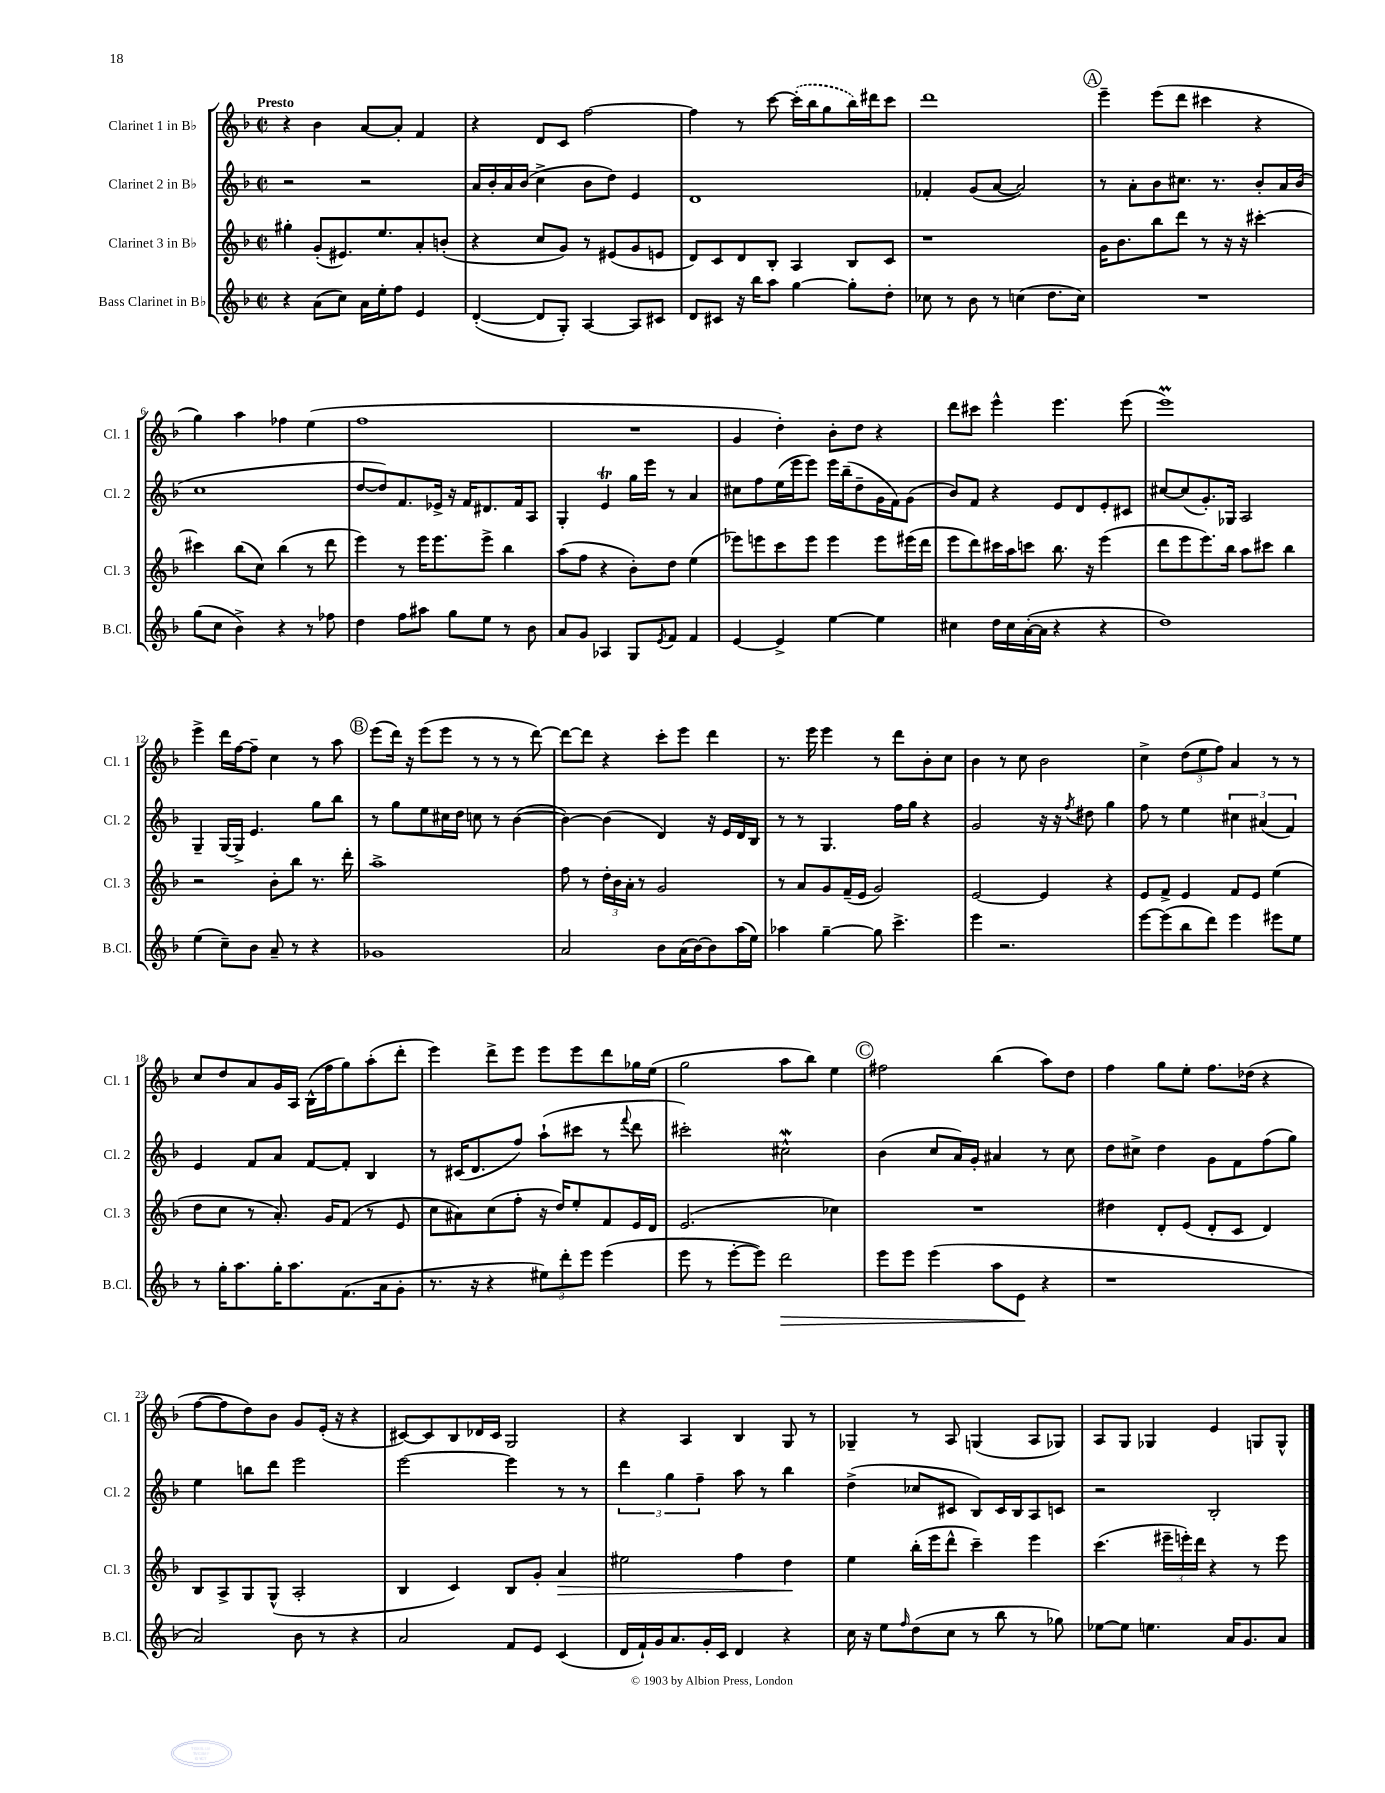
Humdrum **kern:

**kern	**dynam	**kern	**dynam	**kern	**kern
*part4	*part4	*part3	*part3	*part2	*part1
*staff4	*staff4	*staff3	*staff3	*staff2	*staff1
*I"Bass Clarinet in B♭	*	*I"Clarinet 3 in B♭	*	*I"Clarinet 2 in B♭	*I"Clarinet 1 in B♭
*I'B.Cl.	*	*I'Cl. 3	*	*I'Cl. 2	*I'Cl. 1
*clefG2	*	*clefG2	*	*clefG2	*clefG2
*k[b-]	*	*k[b-]	*	*k[b-]	*k[b-]
*M2/2	*	*M2/2	*	*M2/2	*M2/2
*met(c|)	*	*met(c|)	*	*met(c|)	*met(c|)
=1	=1	=1	=1	=1	=1
!	!	!	!	!	!LO:TX:a:B:t=Presto
4r	.	4gg#X'\	.	2r	4r
(8a\L	.	(8g'/L	.	.	4b-\
8cc\J)	.	8.e#X/)	.	.	.
16a\LL	.	.	.	2r	[8a/L
16ee'\J	.	8.ee/	.	.	.
8ff\J	.	.	.	.	8a'/J]
4e/	.	8a'/	.	.	4f/
.	.	(8bn'/J	.	.	.
=2	=2	=2	=2	=2	=2
([4d'/	.	4r	.	16a/LL	4r
.	.	.	.	16b-'/	.
.	.	.	.	16a/	.
.	.	.	.	(16b-/JJ	.
8d/L]	.	8cc/L	.	4cc^\	8d/L
8G'/J)	.	8g/J)	.	.	8c/J
[4A/	.	8r	.	8b-\L	[2ff\
.	.	(8e#X/L	.	8dd\J)	.
8A/L]	.	8g/	.	4e/	.
8c#X/J	.	8en/J	.	.	.
=3	=3	=3	=3	=3	=3
8d/L	.	8d/L)	.	1d	4ff\]
8c#X/J	.	8c/	.	.	.
16r	.	8d/	.	.	8r
16bb-\KL	.	.	.	.	.
8aa\J	.	8B-'/J	.	.	[8ccc\
[4gg\	.	4A/	.	.	(16ccc'\LL]
.	.	.	.	.	16bb-\J
.	.	.	.	.	8gg\
8gg'\L]	.	8B-/L	.	.	16bb-\L)
.	.	.	.	.	16ddd#X\J
8dd'\J	.	8c/J	.	.	8ccc\J
=4	=4	=4	=4	=4	=4
8cc-X\	.	1r	.	4f-X'/	1ddd
8r	.	.	.	.	.
8b-\	.	.	.	(8g/L	.
8r	.	.	.	[8a/J	.
(4ccn\	.	.	.	2a/])	.
8.dd\L	.	.	.	.	.
16cc\Jk)	.	.	.	.	.
!!LO:REH:place=s1:t=A
=5	=5	=5	=5	=5	=5
1r	.	16g\KL	.	8r	4eee~\
.	.	8.b-\	.	.	.
.	.	.	.	8a'\L	.
.	.	8bb-\	.	8b-\	(8eee\L
.	.	8ddd\J	.	8.cc#X\J	8ddd\J
.	.	8r	.	.	4ccc#X\
.	.	.	.	8.r	.
.	.	16r	.	.	.
.	.	16r	.	.	.
.	.	[4ccc#X'\	.	8b-'/L	4r
.	.	.	.	16a/L	.
.	.	.	.	(16b-/JJ	.
!!LO:LB:g=z
=6	=6	=6	=6	=6	=6
(8gg\L	.	4ccc#X\]	.	1cc	4gg\)
8cc\J	.	.	.	.	.
4b-^\)	.	(8bb-\L	.	.	4aa\
.	.	8cc\J)	.	.	.
4r	.	(4bb-\	.	.	4ff-X\
8r	.	8r	.	.	(4ee\
8ff-X\	.	8ddd\	.	.	.
=7	=7	=7	=7	=7	=7
4dd\	.	4eee\)	.	[8dd/L	1ff
.	.	.	.	8dd/])	.
8ff\L	.	8r	.	8.f/	.
8aa#X\J	.	16eee\KL	.	.	.
.	.	8.eee\	.	16e-X^/Jk	.
8gg\L	.	.	.	16r	.
.	.	.	.	16f/KL	.
8ee\J	.	8eee^\J	.	8.d#X/	.
8r	.	4bb-\	.	.	.
.	.	.	.	16f/k	.
8b-\	.	.	.	8A/J	.
=8	=8	=8	=8	=8	=8
8a/L	.	(8aa\L	.	4G'/	1r
8g/J	.	8ff\J	.	.	.
4A-X/	.	4r	.	4et/	.
8G/L	.	8b-'\L)	.	16gg\LL	.
.	.	.	.	16eee\JJ	.
8qe/	.	.	.	.	.
8f/J	.	8dd\J	.	8r	.
4f/	.	(4ee\	.	4a/	.
=9	=9	=9	=9	=9	=9
[4e/	.	8eee-X\L)	.	8cc#X\L	4g/
.	.	8eeen\	.	8ff\	.
4e^/]	.	8ccc\	.	(16ee\L	4dd'\)
.	.	.	.	16eee\J	.
.	.	8eee\J	.	8eee\J)	.
[4ee\	.	4eee\	.	16eee\LL	8b-'\L
.	.	.	.	(16bb-~\J	.
.	.	.	.	8dd~\	8dd\J
4ee\]	.	8eee\L	.	16g\L	4r
.	.	.	.	16f\J)	.
.	.	(16eee#X\L	.	(8g\J	.
.	.	16ddd\JJ	.	.	.
=10	=10	=10	=10	=10	=10
4cc#X\	.	8eee\L	.	8b-/L)	8ddd\L
.	.	8ddd\)	.	8f/J	8ccc#X\J
16dd\LL	.	16ccc#X\L	.	4r	4eee^^\
16cc#\	.	16aa\J	.	.	.
([16a'\	.	8cccn\J	.	.	.
16a\JJ]	.	.	.	.	.
4r	.	8.bb-\	.	8e/L	4.eee\
.	.	.	.	8d/	.
.	.	16r	.	.	.
4r	.	(4eee\	.	8e'/	.
.	.	.	.	8c#X/J	(8eee\
=11	=11	=11	=11	=11	=11
1dd)	.	8ddd\L	.	[8cc#X/L	1eeem)
.	.	8eee\	.	(8cc#/]	.
.	.	8.eee\)	.	8.g'/)	.
.	.	16bb-\Jk	.	16G-X/Jk	.
.	.	8aa\L	.	2A/	.
.	.	8ccc#X\J	.	.	.
.	.	4bb-\	.	.	.
!!LO:LB:g=z
=12	=12	=12	=12	=12	=12
(4ee\	.	2r	.	4G~/	4eee^\
8cc~\L)	.	.	.	[16G/LL	16ddd\LL
.	.	.	.	16G^/JJ]	[16ff\J
8b-\J	.	.	.	4.e/	8ff~\J]
8a~/	.	8b-'\L	.	.	4cc\
8r	.	8bb-\J	.	.	.
4r	.	8.r	.	8gg\L	8r
.	.	.	.	8bb-\J	8aa\
.	.	16ddd'\	.	.	.
!!LO:REH:place=s1:t=B
=13	=13	=13	=13	=13	=13
1g-X	.	1aa^	.	8r	(8eee\L
.	.	.	.	8gg\L	16ddd\Jk)
.	.	.	.	.	16r
.	.	.	.	8ee\	(8eee\L
.	.	.	.	16cc#X\L	8eee\J
.	.	.	.	16dd\JJ	.
.	.	.	.	8ccn\	8r
.	.	.	.	8r	8r
.	.	.	.	([4b-\	8r
.	.	.	.	.	[8ddd\)
=14	=14	=14	=14	=14	=14
2a/	.	8ff\	.	4b-\_)	8ddd\L_
.	.	8r	.	.	8ddd\J]
.	.	24dd'\LL	.	(4b-\]	4r
.	.	24b-\	.	.	.
.	.	24a'\JJ	.	.	.
.	.	8r	.	.	.
8b-\L	.	2g/	.	4d/)	8ccc'\L
(16a\L	.	.	.	.	8eee\J
[16b-\J)	.	.	.	.	.
8b-\]	.	.	.	16r	4ddd\
.	.	.	.	16e/LL	.
(16aa\L	.	.	.	16d/	.
16ee\JJ)	.	.	.	16B-/JJ	.
=15	=15	=15	=15	=15	=15
4aa-X\	.	8r	.	8r	8.r
.	.	8a/L	.	8r	.
.	.	.	.	.	16eee\
[4gg~\	.	8g/	.	4.G/	4eee\
.	.	(16f~/L	.	.	.
.	.	16e/JJ	.	.	.
8gg\]	.	2g/)	.	.	8r
4.ccc^\	.	.	.	16ff\LL	8ddd\L
.	.	.	.	16gg\JJ	.
.	.	.	.	4r	8b-'\
.	.	.	.	.	8cc\J
=16	=16	=16	=16	=16	=16
4eee\	.	[2e/	.	2g/	4b-\
2.r	.	.	.	.	8r
.	.	.	.	.	8cc\
.	.	4e/]	.	16r	2b-\
.	.	.	.	16r	.
.	.	.	.	8qff/	.
.	.	.	.	8dd#X\	.
.	.	4r	.	4gg\	.
=17	=17	=17	=17	=17	=17
[8eee\L	.	8e/L	.	8ff\	4cc^\
(8eee\]	.	8f^/J	.	8r	.
8bb-\	.	4e/	.	4ee\	(12dd\L
.	.	.	.	.	12ee\
8ddd\J)	.	.	.	.	.
.	.	.	.	.	12ff\J)
4eee\	.	8f/L	.	6cc#X\	4a/
.	.	8e/J	.	.	.
.	.	.	.	(6a#X/	.
8eee#X\L	.	(4ee\	.	.	8r
.	.	.	.	6f/)	.
8ee\J	.	.	.	.	8r
!!LO:LB:g=z
=18	=18	=18	=18	=18	=18
8r	.	8dd\L	.	4e/	8cc/L
16gg'\KL	.	8cc\J	.	.	8dd/
8.aa\	.	.	.	.	.
.	.	8r	.	8f/L	8a/
16gg'\K	.	8.a'/)	.	8a/J	16g/L
8.aa\	.	.	.	.	16A/JJ
.	.	.	.	[8f/L	(16B-^^\LL
.	.	16g/KL	.	.	16ff\J
(8.f\	.	(8f/J	.	8f'/J]	8gg\)
.	.	8r	.	4B-/	(8aa'\
16a\k	.	.	.	.	.
8g'\J	.	8e/	.	.	8ddd'\J
=19	=19	=19	=19	=19	=19
8.r	.	8cc\L	.	8r	4eee\)
.	.	8a#X\)	.	(16c#X/KL	.
16r	.	.	.	8.d/	.
4r	.	(8cc\	.	.	8ddd^\L
.	.	8ff'\J	.	8ff/J)	8eee\J
12ee#X\L)	.	16r	.	(8aa`\L	8eee\L
.	.	16dd/KL)	.	.	.
12ddd'\	.	.	.	.	.
.	.	8ee'/	.	8ccc#X\J	8eee\
12eee\J	.	.	.	.	.
(4eee\	.	8f/	.	8r	8ddd\
.	.	.	.	8qqfff/	.
.	.	16e/L	.	8ddd\	16gg-X\L
.	.	16d/JJ	.	.	(16ee\JJ
=20	=20	=20	=20	=20	=20
8eee\	.	(2.e/	.	2ccc#X'\)	2gg\
8r	.	.	.	.	.
[8eee'\L	.	.	.	.	.
8eee\J])	.	.	.	.	.
!	!LO:HP:b	!	!	!	!
2ddd\	>	.	.	2cc#XW^^\	8aa\L
.	.	.	.	.	8bb-\J)
.	.	4cc-X\)	.	.	4ee\
!!LO:REH:place=s1:t=C
=21	=21	=21	=21	=21	=21
8eee\L	.	1r	.	(4b-\	2ff#X\
8eee\J	.	.	.	.	.
(4eee\	.	.	.	8cc/L	.
.	.	.	.	16a/L)	.
.	.	.	.	16g'/JJ	.
8aa\L	.	.	.	4a#X/	(4bb-\
8e\J	.	.	.	.	.
4r	]	.	.	8r	8aa\L)
.	.	.	.	8cc\	8dd\J
=22	=22	=22	=22	=22	=22
1r	.	4dd#X\	.	8dd\L	4ff\
.	.	.	.	8cc#X^\J	.
.	.	8d'/L	.	4dd\	8gg\L
.	.	(8e/J	.	.	8ee'\J
.	.	8d'/L	.	8g\L	8.ff\L
.	.	8c/J	.	8f\	.
.	.	.	.	.	(16dd-X\Jk
.	.	4d/)	.	(8ff\	4r
.	.	.	.	8gg\J)	.
!!LO:LB:g=z
=23	=23	=23	=23	=23	=23
2a/)	.	8B-/L	.	4ee\	[8ff\L
.	.	8A^/	.	.	8ff\]
.	.	8G/	.	8bbn\L	8dd\)
.	.	(8G^^/J	.	8ddd\J	8b-\J
8b-\	.	2A'/	.	2eee\	8g/L
8r	.	.	.	.	(16e'/Jk
.	.	.	.	.	16r
4r	.	.	.	.	4r
=24	=24	=24	=24	=24	=24
2a/	.	4B-/	.	[2eee\	[8c#X/L)
.	.	.	.	.	8c#/]
.	.	4c/)	.	.	8B-/
.	.	.	.	.	16d-X/L
.	.	.	.	.	16c#/JJ
8f/L	.	8B-/L	.	4eee\]	2G/
8e/J	.	8g'/J	.	.	.
!	!	!	!LO:HP:b	!	!
(4c/	.	4a/	>	8r	.
.	.	.	.	8r	.
=25	=25	=25	=25	=25	=25
16d/LL	.	2ee#X\	.	6ddd\	4r
16f`/)	.	.	.	.	.
16g/J	.	.	.	.	.
.	.	.	.	6gg\	.
8.a/	.	.	.	.	.
.	.	.	.	.	4A/
.	.	.	.	6ff~\	.
16g'/L	.	.	.	.	.
16c/JJ	.	.	.	.	.
4d/	.	4ff\	.	8aa\	4B-/
.	.	.	.	8r	.
4r	.	4dd\	.	4bb-\	8G/
.	.	.	.	.	8r
.	.	.	]	.	.
=26	=26	=26	=26	=26	=26
16cc\	.	4ee\	.	(4dd^\	4G-X~/
16r	.	.	.	.	.
8ee\L	.	.	.	.	.
16qqff/	.	.	.	.	.
(8dd\	.	(16bb-'\LL	.	8cc-X/L	8r
.	.	16eee\J	.	.	.
8cc\J	.	8ddd^^\J	.	8c#X/J	8A/
8r	.	4ccc~\)	.	8B-/L)	(4Gn/
8bb-\	.	.	.	16c#/L	.
.	.	.	.	16B-/J	.
8r	.	4eee\	.	8A/	8A/L
8gg-X\)	.	.	.	8cn/J	8G-X/J)
=27	=27	=27	=27	=27	=27
[8ee-X\L	.	(4.ccc\	.	2r	8A/L
8ee-\J]	.	.	.	.	8G/J
4.een\	.	.	.	.	4G-X/
.	.	24eee#X~\LL	.	.	.
.	.	24eeen'\)	.	.	.
.	.	24ddd\JJ	.	.	.
.	.	4r	.	2B-'/	4e/
16a/KL	.	.	.	.	.
8.g/	.	.	.	.	.
.	.	8r	.	.	8Gn/L
8a/J	.	8eee\	.	.	8G^^/J
==	==	==	==	==	==
*-	*-	*-	*-	*-	*-
